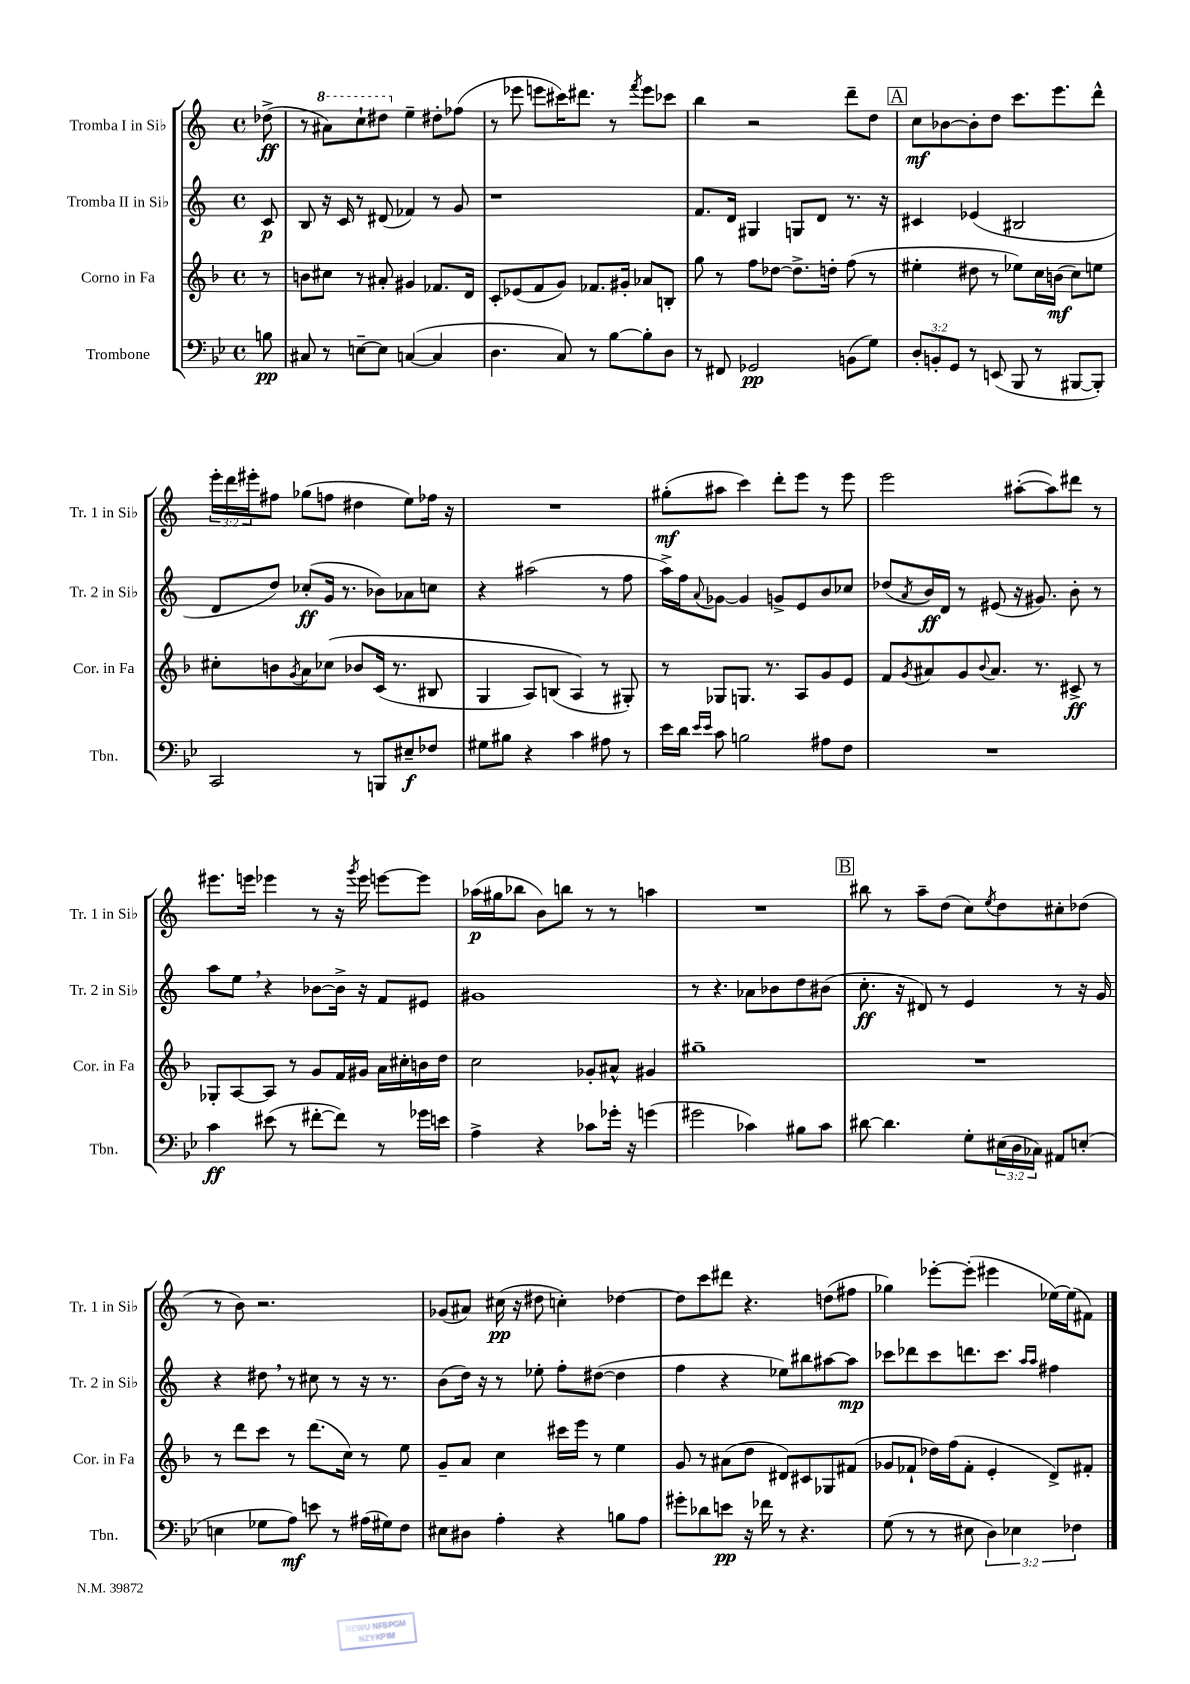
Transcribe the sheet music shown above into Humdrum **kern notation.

**kern	**dynam	**kern	**dynam	**kern	**dynam	**kern	**dynam
*part4	*part4	*part3	*part3	*part2	*part2	*part1	*part1
*staff4	*staff4	*staff3	*staff3	*staff2	*staff2	*staff1	*staff1
*I"Trombone	*	*I"Corno in Fa	*	*I"Tromba II in Si♭	*	*I"Tromba I in Si♭	*
*I'Tbn.	*	*I'Cor. in Fa	*	*I'Tr. 2 in Si♭	*	*I'Tr. 1 in Si♭	*
*clefF4	*	*clefG2	*	*clefG2	*	*clefG2	*
*k[b-e-]	*	*k[b-]	*	*k[]	*	*k[]	*
*M4/4	*	*M4/4	*	*M4/4	*	*M4/4	*
*met(c)	*	*met(c)	*	*met(c)	*	*met(c)	*
=	=	=	=	=	=	=	=
8Bn\	pp	8r	.	8c/	p	(8dd-X^\	ff
=1	=1	=1	=1	=1	=1	=1	=1
8C#X/	.	8bn\L	.	8B/	.	8r	.
*	*	*	*	*	*	*8va	*
8r	.	8cc#X\J	.	16r	.	8aa#X\L)	.
.	.	.	.	16c/	.	.	.
[8En~\L	.	8r	.	8r	.	8ccc`\	.
8E\J]	.	8a#X'/	.	(8d#X/	.	8ddd#X\J	.
*	*	*	*	*	*	*X8va	*
([4Cn/	.	4g#X/	.	4f-X/)	.	4ee~\	.
4C/]	.	8.f-X/L	.	8r	.	8dd#X'\L	.
.	.	.	.	8g/	.	(8ff-X\J	.
.	.	16d/Jk	.	.	.	.	.
=2	=2	=2	=2	=2	=2	=2	=2
4.D\	.	8c'/L	.	1r	.	8r	.
.	.	(8e-X/	.	.	.	8eee-X\	.
.	.	8f/	.	.	.	8eeen\L	.
8C/)	.	8g/J)	.	.	.	16ccc#X\K)	.
.	.	.	.	.	.	8.ddd#X\J	.
8r	.	8.f-X/L	.	.	.	.	.
[8B-\L	.	.	.	.	.	8r	.
.	.	16g#X'/Jk	.	.	.	.	.
.	.	.	.	.	.	8qfff/	.
8B-'\]	.	8a-X/L	.	.	.	8eee\L	.
8D\J	.	8Bn'/J	.	.	.	8ccc-X\J	.
=3	=3	=3	=3	=3	=3	=3	=3
8r	.	8gg\	.	8.f/L	.	4bb\	.
8FF#X/	.	8r	.	.	.	.	.
.	.	.	.	16d/Jk	.	.	.
2GG-X/	pp	8ff\L	.	4G#X/	.	2r	.
.	.	[8dd-X\J	.	.	.	.	.
.	.	8.dd-^\L]	.	8Gn/L	.	.	.
.	.	.	.	8d/J	.	.	.
.	.	16ddn'\Jk	.	.	.	.	.
(8BBn\L	.	(8ff\	.	8.r	.	8ddd~\L	.
8G\J)	.	8r	.	.	.	8dd\J	.
.	.	.	.	16r	.	.	.
!!LO:REH:place=s1:t=A
=4	=4	=4	=4	=4	=4	=4	=4
12D'/L	.	4ee#X'\	.	4c#X/	.	8cc\L	mf
12BBn'/	.	.	.	.	.	.	.
.	.	.	.	.	.	[8b-X\	.
12GG/J	.	.	.	.	.	.	.
8r	.	8dd#X\	.	(4e-X/	.	8b-'\]	.
(8EEn/	.	8r	.	.	.	8dd\J	.
8BBB-/	.	8ee-X\L)	.	2B#X/	.	8.ccc\L	.
8r	.	16cc\L	.	.	.	.	.
.	.	(16bn\JJ	mf	.	.	8.eee\	.
[8BBB#X/L	.	8cc\L)	.	.	.	.	.
8BBB#'/J])	.	8een\J	.	.	.	8ddd^^\J	.
!!LO:LB:g=z
=5	=5	=5	=5	=5	=5	=5	=5
2CC/	.	8cc#X'\L	.	8d/L	.	24eee'\LL	.
.	.	.	.	.	.	24ddd\	.
.	.	.	.	.	.	24eee#X'\J	.
.	.	8bn\	.	8dd/J)	.	8ff#X\J	.
.	.	8qg/	.	.	.	.	.
.	.	8a\	.	(8cc-X'/L	ff	(8gg-X\L	.
.	.	(8cc-X\J	.	16g/Jk	.	8ffn\J	.
.	.	.	.	8.r	.	.	.
8r	.	8b-X/L	.	.	.	4dd#X\	.
8BBBn/L	.	(16c/Jk	.	8b-X\L)	.	.	.
.	.	8.r	.	.	.	.	.
8E#X~/	f	.	.	8a-X\	.	8ee\L)	.
8F-X/J	.	8B#X/	.	8ccn\J	.	16ff-X\Jk	.
.	.	.	.	.	.	16r	.
=6	=6	=6	=6	=6	=6	=6	=6
8G#X\L	.	4G/	.	4r	.	1r	.
8B#X\J	.	.	.	.	.	.	.
4r	.	8A/L)	.	(2aa#X\	.	.	.
.	.	(8Bn/J	.	.	.	.	.
4c\	.	4A/)	.	.	.	.	.
8A#X\	.	8r	.	8r	.	.	.
8r	.	8G#X'/)	.	8ff\	.	.	.
=7	=7	=7	=7	=7	=7	=7	=7
16e-\LL	.	8r	.	16aa^\LL)	.	(8gg#X'\L	mf
16d\JJ	.	.	.	16ff\J	.	.	.
16qqe-/LL	.	.	.	.	.	.	.
16qqe-/JJ	.	.	.	8qqa/	.	.	.
8c\	.	8G-X/L	.	[8g-X\J	.	8aa#X\J	.
2Bn\	.	8.Gn/J	.	4g-/]	.	4ccc\)	.
.	.	8.r	.	.	.	.	.
.	.	.	.	8gn^/L	.	8ddd'\L	.
.	.	8A/L	.	8e/	.	8eee\J	.
8A#X\L	.	8g/	.	8b/	.	8r	.
8F\J	.	8e/J	.	8cc-X/J	.	8eee\	.
=8	=8	=8	=8	=8	=8	=8	=8
1r	.	8f/L	.	(8dd-X/L	.	2eee\	.
.	.	8qg/	.	8qa/	.	.	.
.	.	8a#X/	.	16b/L)	ff	.	.
.	.	.	.	16d/JJ	.	.	.
.	.	8g/	.	8r	.	.	.
.	.	8qqb-/	.	.	.	.	.
.	.	8.a#/J	.	(8e#X/	.	.	.
.	.	.	.	16r	.	([8aa#X'\L	.
.	.	8.r	.	8.g#X/)	.	.	.
.	.	.	.	.	.	8aa#\])	.
.	.	8c#X^/	ff	8b'\	.	8ddd#X\J	.
.	.	8r	.	8r	.	8r	.
!!LO:LB:g=z
=9	=9	=9	=9	=9	=9	=9	=9
4c\	ff	8G-X'/L	.	8aa\L	.	8.eee#X\L	.
.	.	[8A/	.	8ee,\J	.	.	.
.	.	.	.	.	.	16eeen\Jk	.
(8e#X\	.	8A/J]	.	4r	.	4eee-X\	.
8r	.	8r	.	.	.	.	.
[8f#X'\L	.	8g/L	.	[8b-X\L	.	8r	.
8f#\J])	.	16f/L	.	16b-^\Jk]	.	16r	.
.	.	.	.	.	.	8qggg/	.
.	.	16g#X/JJ	.	16r	.	16eee-\	.
8r	.	16a\LL	.	8f/L	.	[8eeen\L	.
.	.	16cc#X'\	.	.	.	.	.
16g-X\LL	.	16bn\	.	8e#X/J	.	8eee\J]	.
16en\JJ	.	16dd\JJ	.	.	.	.	.
=10	=10	=10	=10	=10	=10	=10	=10
4A^\	.	2cc\	.	1g#X	.	(16aa-X\LL	p
.	.	.	.	.	.	16gg#X\J	.
.	.	.	.	.	.	8bb-X\J	.
4r	.	.	.	.	.	8b\L)	.
.	.	.	.	.	.	8bbn\J	.
8c-X\L	.	8g-X'/L	.	.	.	8r	.
16g-X'\Jk	.	8a#X^^/J	.	.	.	8r	.
16r	.	.	.	.	.	.	.
(4gn\	.	4g#X/	.	.	.	4aan\	.
=11	=11	=11	=11	=11	=11	=11	=11
2g#X\	.	1gg#X~	.	8r	.	1r	.
.	.	.	.	4.r	.	.	.
4c-X\)	.	.	.	8a-X\L	.	.	.
.	.	.	.	8b-X\	.	.	.
8B#X\L	.	.	.	8dd\	.	.	.
8c-\J	.	.	.	(8b#X\J	.	.	.
!!LO:REH:place=s1:t=B
=12	=12	=12	=12	=12	=12	=12	=12
[8d#X\	.	1r	.	8.cc'\	ff	8bb#X\	.
4.d#\]	.	.	.	.	.	8r	.
.	.	.	.	16r	.	.	.
.	.	.	.	8d#X/)	.	8aa~\L	.
.	.	.	.	8r	.	(8dd\J	.
8G'\L	.	.	.	4e/	.	8cc\L)	.
.	.	.	.	.	.	8qee/	.
(24E#X\L	.	.	.	.	.	8dd\	.
24D\	.	.	.	.	.	.	.
24C-X\JJ)	.	.	.	.	.	.	.
8AA#X/L	.	.	.	8r	.	8cc#X'\	.
(8En'/J	.	.	.	16r	.	(8dd-X\J	.
.	.	.	.	16g/	.	.	.
!!LO:LB:g=z
=13	=13	=13	=13	=13	=13	=13	=13
4En\	.	8r	.	4r	.	8r	.
.	.	8ddd\L	.	.	.	8b\)	.
8G-X\L	.	8ccc\J	.	8dd#X,\	.	2.r	.
8A\J)	mf	8r	.	8r	.	.	.
8en\	.	(8.ddd\L	.	8cc#X\	.	.	.
8r	.	.	.	8r	.	.	.
.	.	16cc\Jk)	.	.	.	.	.
(16A#X\LL	.	8r	.	16r	.	.	.
16G#X\J)	.	.	.	8.r	.	.	.
8F\J	.	8ee\	.	.	.	.	.
=14	=14	=14	=14	=14	=14	=14	=14
8E#X\L	.	8g~/L	.	(8b\L	.	(8g-X/L	.
8D#X\J	.	8a/J	.	16dd\Jk)	.	8a#X/J)	.
.	.	.	.	16r	.	.	.
4A'\	.	4cc\	.	8r	.	(16cc#X\	pp
.	.	.	.	.	.	16r	.
.	.	.	.	8ee-X'\	.	8dd#X\	.
4r	.	16ccc#X\LL	.	8ff'\L	.	4ccn'\)	.
.	.	16eee\JJ	.	.	.	.	.
.	.	8r	.	([8dd#X\J	.	.	.
8Bn\L	.	4ee\	.	4dd#\]	.	[4dd-X\	.
8A\J	.	.	.	.	.	.	.
=15	=15	=15	=15	=15	=15	=15	=15
8g#X'\L	.	8g/	.	4ff\	.	8dd-\L]	.
8d-X\	.	8r	.	.	.	8ccc\	.
8en\J	pp	(8a#X\L	.	4r	.	8ddd#X\J	.
16r	.	8dd\J	.	.	.	4.r	.
16f-X\	.	.	.	.	.	.	.
8r	.	8d#X/L)	.	8ee-X\L)	.	.	.
4.r	.	8c#X/	.	8bb#X\	.	.	.
.	.	8G-X/	.	[8aa#X\	.	(8ddn\L	.
.	.	(8f#X/J	.	8aa#\J]	mp	8ff#X\J	.
=16	=16	=16	=16	=16	=16	=16	=16
(8G\	.	8g-X/L	.	8ccc-X\L	.	4gg-X\)	.
8r	.	8f-X`/J	.	8ddd-X\	.	.	.
8r	.	16dd-X\LL)	.	8ccc-\	.	[8eee-X'\L	.
.	.	(16ff\J	.	.	.	.	.
8E#X\	.	8f-'\J	.	8.dddn\	.	(8eee-'\J]	.
6D\)	.	4e'/	.	.	.	4eee#X\	.
.	.	.	.	8.ccc-\J	.	.	.
6E-X\	.	.	.	.	.	.	.
.	.	.	.	16qqaa/LL	.	.	.
.	.	.	.	16qqaa/JJ	.	.	.
.	.	8d^/L)	.	4ff#X\	.	[16ee-X\LL)	.
.	.	.	.	.	.	(16ee-\J]	.
6F-X\	.	.	.	.	.	.	.
.	.	8f#X'/J	.	.	.	8f#X\J)	.
==	==	==	==	==	==	==	==
*-	*-	*-	*-	*-	*-	*-	*-
